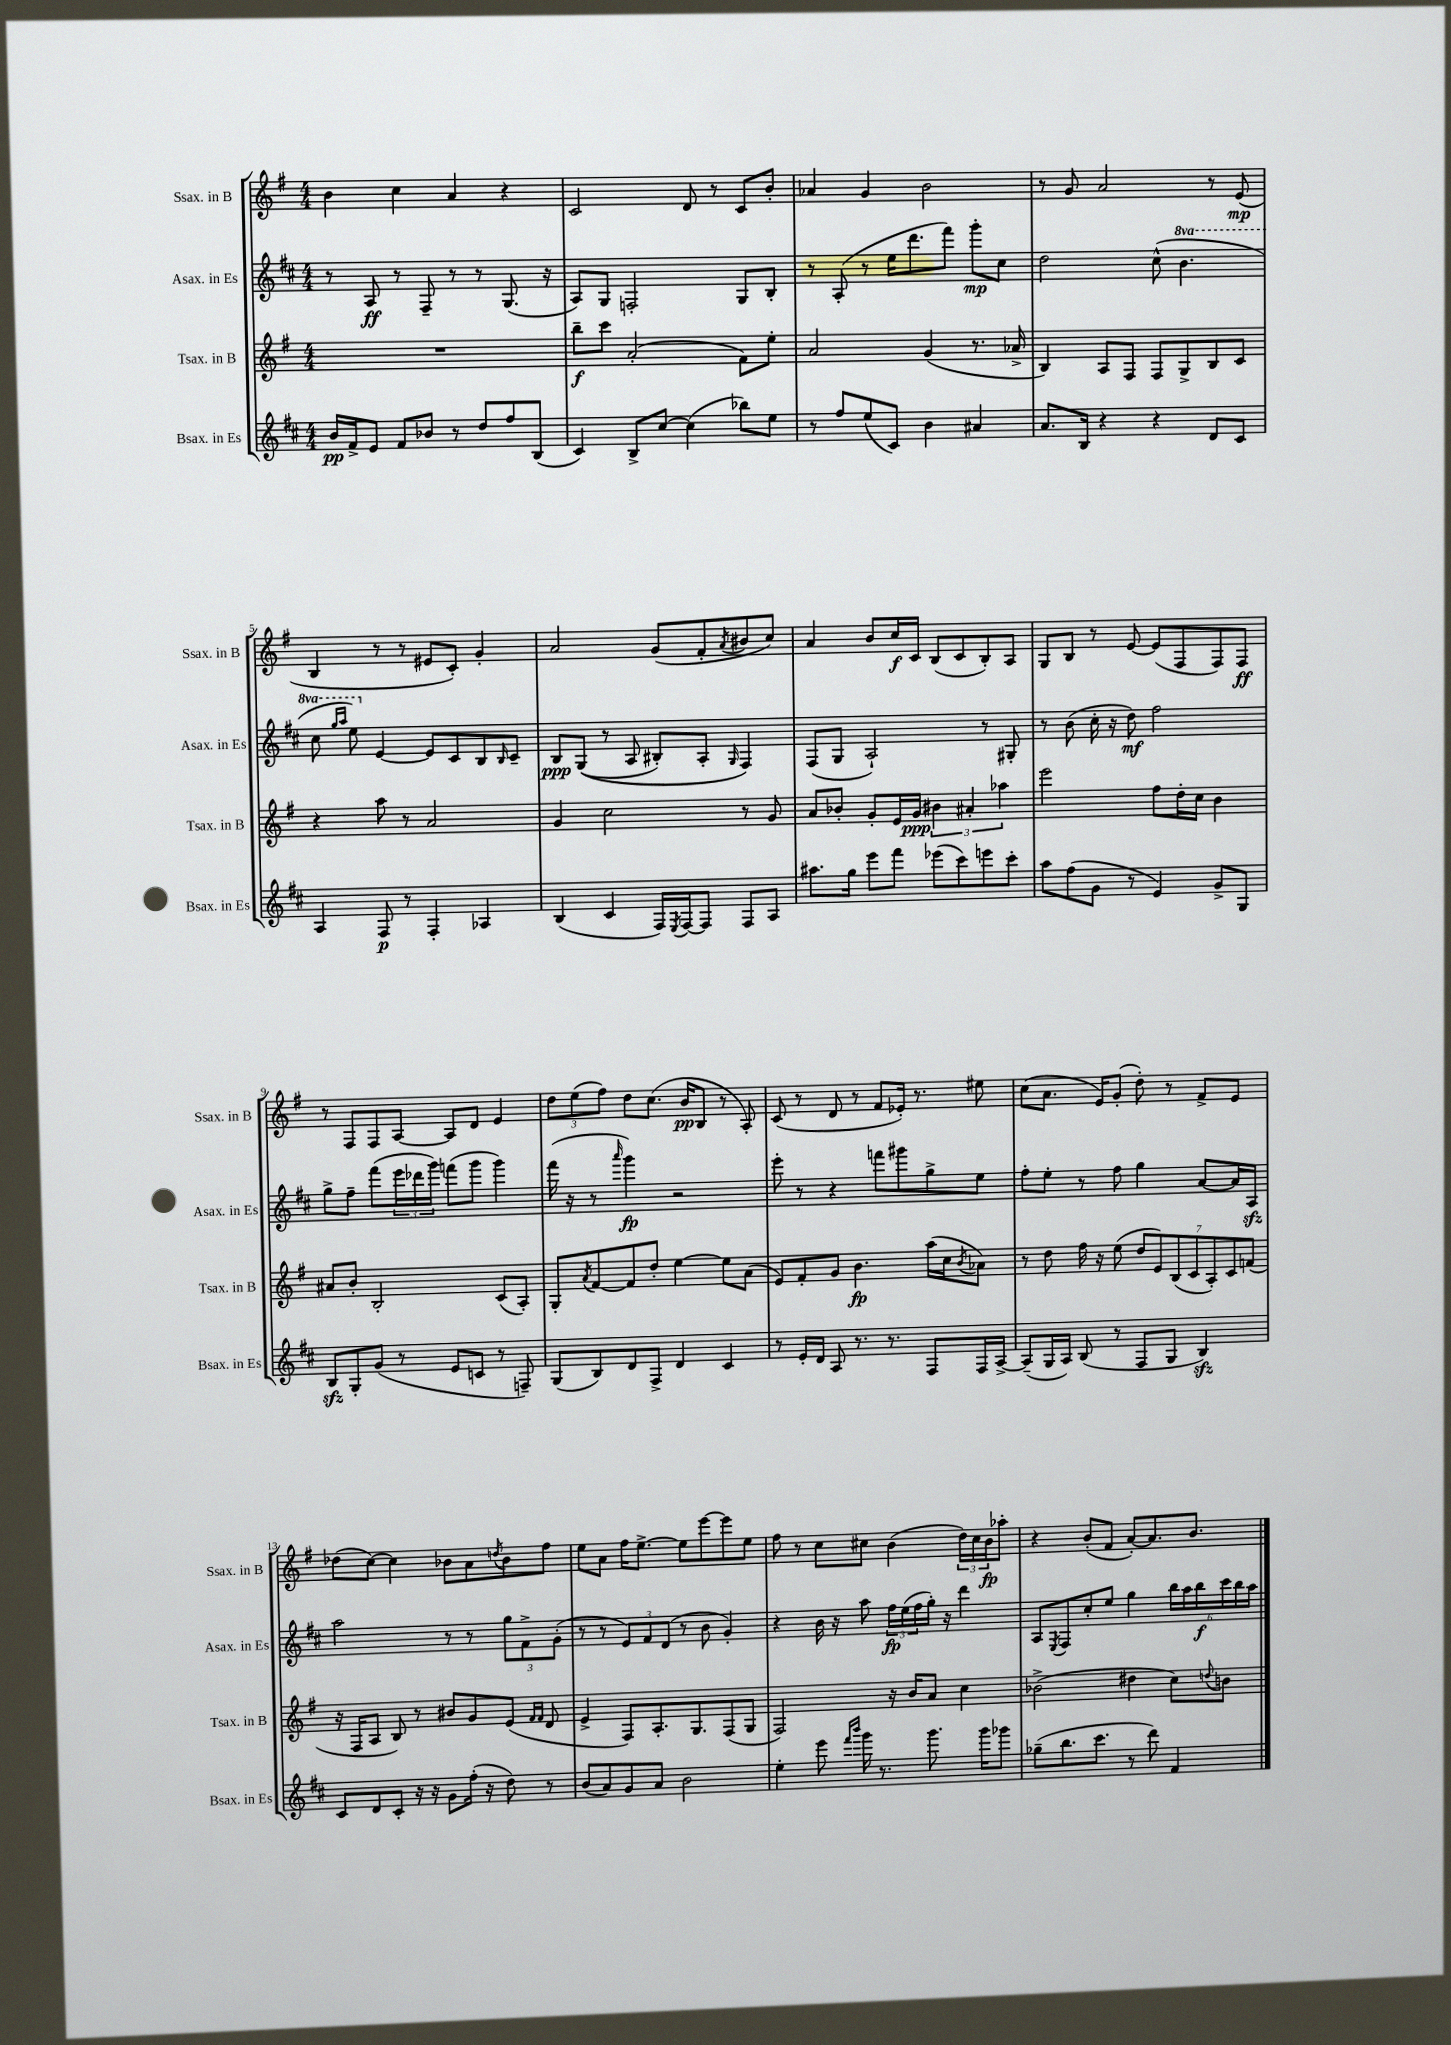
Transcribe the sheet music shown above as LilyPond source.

<<
\new StaffGroup <<
\new Staff = "s0" \with { instrumentName = "Ssax. in B" shortInstrumentName = "Ssax. in B" } {
    \clef treble \key g \major \numericTimeSignature \time 4/4
    b'4 c''4 a'4 r4 |
    c'2 d'8 r8 c'8 b'8-. |
    aes'4 g'4 b'2 |
    r8 g'8 a'2 r8 e'8\mp( |
    b4 r8 r8 eis'8 c'8-.) g'4-. |
    a'2 g'8( fis'8-. \acciaccatura { a'8 } bis'8 c''8) |
    a'4 b'8 c''16\f c'16 b8( c'8 b8-.) a8 |
    g8 b8 r8 e'8~ e'8( fis8 fis8) fis8\ff |
    r8 fis8 fis8 a8~ a8 d'8 e'4 |
    \tuplet 3/2 { d''8 e''8( fis''8) } d''8 c''8.( b'16\pp b8 r8 a8-.) |
    c'8( r8 d'8 r8 fis'8 ees'16-.) r8. eis''8 |
    c''8( a'8. e'16) g'8-.( d''8-.) r8 fis'8-> e'8 |
    des''8( c''8~) c''4 bes'8 a'8 \acciaccatura { d''8 } bes'8 fis''8 |
    e''8 a'8 fis''16 e''8.~-> e''8 e'''8~ e'''8 e''8 |
    fis''8 r8 c''8 cis''8 b'4( \tuplet 3/2 { d''16) cis''16 b'16\fp } aes''8-. |
    r4 b'8-.( fis'8 a'8~-.) a'8. b'8. \bar "|." |
}
\new Staff = "s1" \with { instrumentName = "Asax. in Es" shortInstrumentName = "Asax. in Es" } {
    \clef treble \key d \major \numericTimeSignature \time 4/4 \set Staff.ottavationMarkups = #ottavation-simple-ordinals
    r8 a8\ff r8 fis8-- r8 r8 g8.( r16 |
    a8) g8 f2-. g8 b8-. |
    r8 a8-.( r8 e''16 d'''8. fis'''8) g'''8-.\mp cis''8 |
    d''2 cis''8-^( \ottava #1 b''4. |
    cis'''8 \grace { g'''16 a'''16 } e'''8) \ottava #0 e'4~ e'8 cis'8 b8 \grace { b16 } cis'8-- |
    b8\ppp g8(\( r8 a8 bis8-.) a8-. \grace { g16 } fis4\) |
    fis8( g8 a2-!) r8 gis8-. |
    r8 b'8( cis''16-. r16 d''8\mf) fis''2 |
    g''8-> fis''8-- fis'''8( \tuplet 3/2 { e'''16 des'''16 g'''16) } f'''8( g'''8 g'''4) |
    fis'''16( r16 r8 \grace { a'''16 } g'''4\fp) r2 |
    e'''8-. r8 r4 f'''8 gis'''8 g''8-> e''8 |
    fis''8-. e''8-. r8 fis''8 g''4 a'8~ a'16 a16\sfz |
    a''2 r8 r8 \tuplet 3/2 { g''8 fis'8-> g'8-.( } |
    r8 r8 \tuplet 3/2 { e'8) fis'8 d'8( } r8 b'8 g'4-.) |
    r4 b'16 r16 a''8 \tuplet 3/2 { fis''16\fp e''16( fis''16 } g''16-.) r16 d'''4 |
    a8 \acciaccatura { e8 } fis8 cis''8-. e''8 g''4 \tuplet 6/4 { b''16 a''16 b''16\f cis'''16 b''16 a''16 } \bar "|." |
}
\new Staff = "s2" \with { instrumentName = "Tsax. in B" shortInstrumentName = "Tsax. in B" } {
    \clef treble \key g \major \numericTimeSignature \time 4/4
    R1 |
    b''8--\f c'''8 a'2-.( fis'8) e''8-. |
    a'2 g'4( r8. aes'16-> |
    b4) a8 fis8 fis8 g8-> b8 c'8 |
    r4 a''8 r8 a'2 |
    g'4 c''2 r8 g'8 |
    a'8 bes'8-. g'8-. e'16 g'16\ppp \tuplet 3/2 { bis'4 ais'4-. aes''4 } |
    e'''2 fis''8 d''16-. c''16 b'4 |
    ais'8 b'8-. b2-. c'8( a8-.) |
    g8-. \acciaccatura { a'8 } fis'8~ fis'8 d''8-. e''4~ e''8 a'8( |
    e'8) fis'8-. g'8 b'4.\fp a''16( c''16 \acciaccatura { b'8 } aes'8) |
    r8 d''8 fis''16 r16 e''8( \tuplet 7/4 { d''8 e'8) b8( c'8 a8-.) c'8 f'8( } |
    r16 fis16 a8 b8) r8 bis'8 g'8 e'8( \grace { fis'16 fis'16 } d'8 |
    e'4-> fis8) a8.-. g8. fis8( g8 |
    fis2) r16 b'16 a'8 c''4 |
    bes'2->( dis''4 c''8) \appoggiatura { d''8 } b'8 \bar "|." |
}
\new Staff = "s3" \with { instrumentName = "Bsax. in Es" shortInstrumentName = "Bsax. in Es" } {
    \clef treble \key d \major \numericTimeSignature \time 4/4
    b'16\pp fis'16-> e'8 fis'8 bes'8 r8 d''8 fis''8 b8( |
    cis'4) b8-> cis''8~ cis''4( bes''8) e''8 |
    r8 fis''8 e''8( cis'8) b'4 ais'4 |
    a'8. b16 r4 r4 d'8 cis'8 |
    a4 fis8\p r8 fis4-. aes4 |
    b4( cis'4 fis16) \acciaccatura { e8 } fis16~ fis8 fis8 a8 |
    ais''8. g''16 e'''8 fis'''8 ees'''8( cis'''8) e'''8 cis'''8-. |
    a''8 fis''8( g'8 r8 e'4) g'8-> g8 |
    b8\sfz g8-. g'8( r8 e'8 c'8 r8 f8--) |
    g8( b8) d'8 fis8-> d'4 cis'4 |
    r8 e'16-. d'16 a8 r8. r8. fis8 fis16 a16~-> |
    a8--( g16 a16) b8( r8 fis8 g8 b4\sfz) |
    cis'8 d'8 cis'8-. r16 r16 g'8 fis''16-.( r16 d''8) r8 |
    b'8( a'8) g'8 a'8 b'2 |
    e''4-. e'''8 \grace { fis'''16 b'''16 } g'''16 r8. g'''8. g'''16 ges'''8 |
    ges''8--( b''8. cis'''8. r8 d'''8) fis'4 \bar "|." |
}
>>
>>
